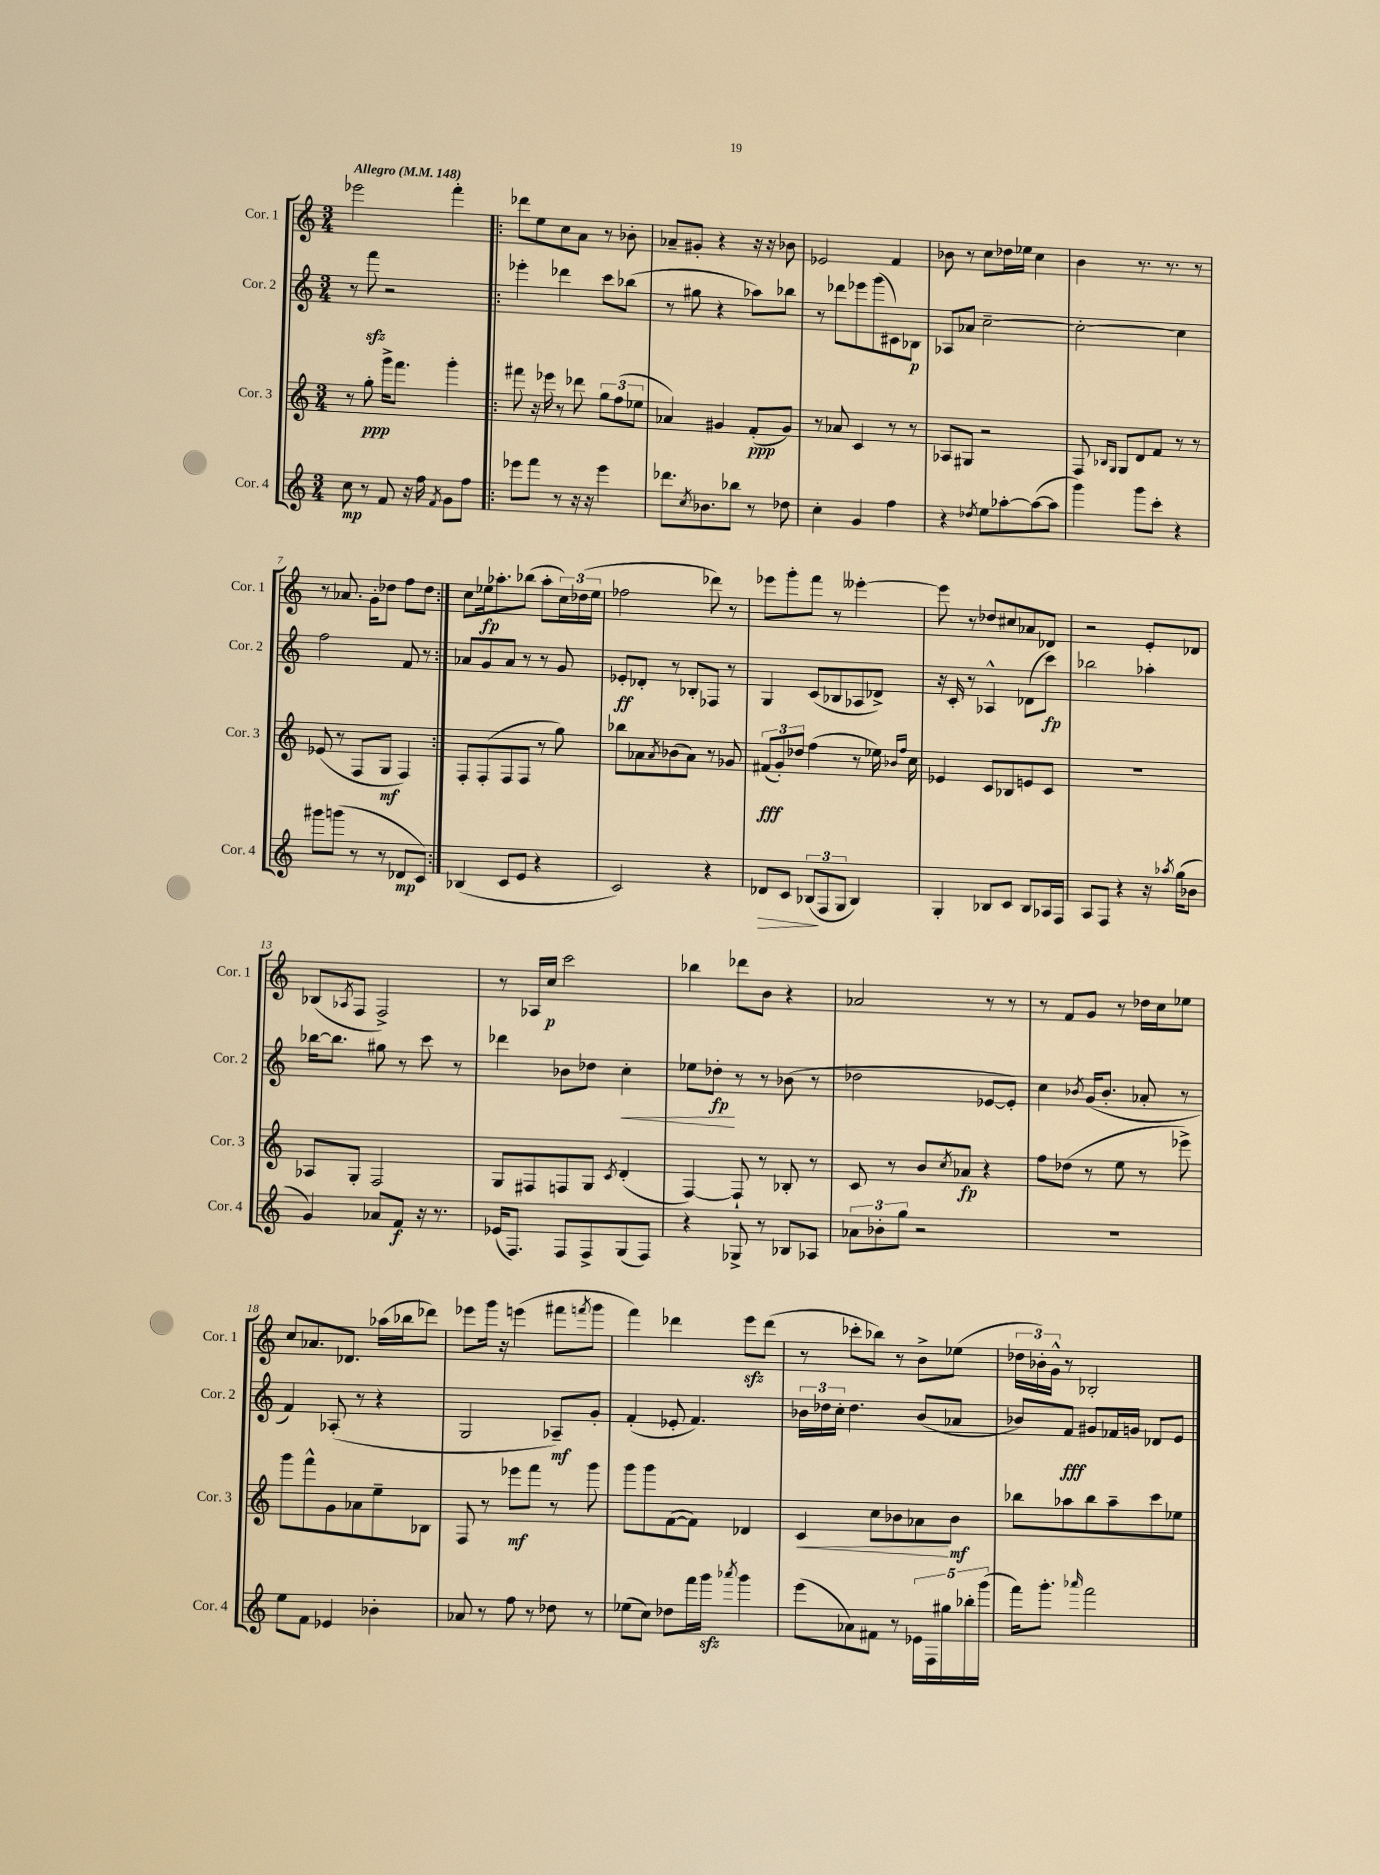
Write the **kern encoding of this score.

**kern	**kern	**kern	**kern
*staff4	*staff3	*staff2	*staff1
*clefG2	*clefG2	*clefG2	*clefG2
*k[]	*k[]	*k[]	*k[]
*M3/4	*M3/4	*M3/4	*M3/4
*MM148	*MM148	*MM148	*MM148
8cc\	8r	8r	2eee-\
8r	8gg'\	8fff\	.
8f/	16ggg^\LK	2r	.
.	8.fff\J	.	.
16r	.	.	.
16ff\	.	.	.
8qf/	.	.	.
8g\L	4ggg'\	.	4fff'\
8ff\J	.	.	.
=!|:	=!|:	=!|:	=!|:
8eee-\L	8fff#\	4eee-'\	8ddd-\L
8fff\J	16r	.	8ee\
.	16eee-\	.	.
8r	8r	4ddd-\	8cc\
16r	8ddd-\	.	8a\J
16r	.	.	.
4eee-\	12gg\L	8ccc\L	8r
.	(12ff\	.	.
.	.	(8bb-\J	8b-'\
.	12ee-\J	.	.
=	=	=	=
8.ddd-\L	4a-/)	8r	8a-~/L
.	.	8gg#\	8g#'/J
8qcc/	.	.	.
8.b-\	.	.	.
.	4g#/	4r	4r
8bb-\J	.	.	.
8r	(8f'/L	8aa-\L)	16r
.	.	.	16r
8dd-\	8g#/J)	8bb-\J	8b-\
=	=	=	=
4cc'\	8r	8r	2e-/
.	8a-/	8ddd-\L	.
4g/	4c/	8eee-\	.
.	.	(8ggg\	.
4ff\	8r	8c#\)	4f/
.	8r	8B-\J	.
=	=	=	=
4r	8A-/L	8A-/L	8b-\
.	8G#/J	8a-/J	8r
8qdd-/	.	.	.
8ee\L	2r	[2cc~\	8cc\L
[8aa-'\	.	.	16dd-\L
.	.	.	16ee-\JJ
(8aa-\_	.	.	4cc\
8aa-\]J	.	.	.
=	=	=	=
4ggg\)	8F/	2cc'\_	4b\
.	16qqB-/LL	.	.
.	16qqG/JJ	.	.
.	8G/L	.	.
8ggg\L	8d/	.	8.r
8ccc'\J	8f/J	.	.
.	.	.	8.r
4r	8r	4cc\]	.
.	8r	.	8r
=	=	=	=
8ggg#\L	(8e-/	2ff\	8r
(8ggg\J	8r	.	8.a-/
8r	8F/L	.	.
.	.	.	16g'\LK
8r	8G/J	.	8dd-\J
8d-/L	4F/)	8f/	8ff\L
8c/J)	.	8r	8dd-\J
=:|!	=:|!	=:|!	=:|!
(4B-/	8F'/L	8a-/L	8cc\L
.	(8F'/	8g/	16ee-\k
.	.	.	8.aa-'\
8c/L	8F/	8a-/J	.
8e/J	8F/J	8r	(8bb-\J
4r	8r	8r	8aa-'\L
.	8gg\)	8g/	24cc\L)
.	.	.	(24dd-\
.	.	.	24ee-\JJ
=	=	=	=
2c/)	8bb-\L	8e-'/L	2ff-\
.	8a-\	8d-'/J	.
.	8qa-/	.	.
.	(8b-\	8r	.
.	8a-\J)	8B-'/L	.
4r	8r	8F-/J	8ddd-\)
.	8g-/	8r	8r
=	=	=	=
8d-/L	(12f#/L	4G/	8eee-\L
.	12g'/)	.	.
8c/J	.	.	8ggg'\
.	12dd-/J	.	.
(12B-/L	(4ff\	(8c/L	8fff\J
12F/	.	.	.
.	.	8B-/	8r
12G/J	.	.	.
4B-/)	8r	8A-/	[4eee--'\
.	16ee-\)	8d-^/J)	.
.	16qqb-/LL	.	.
.	16qqff/JJ	.	.
.	16cc\	.	.
=	=	=	=
4G'/	4e-/	16r	8eee--\]
.	.	16c'/	.
.	.	8r	8r
8B-/L	8c/L	4A-^^/	8dd-/L
8c/J	8B-/	.	8cc#/
8B-/L	8e/	(8d-\L	8a-/
16A-/L	8c/J	8ccc\J)	8d-/J
16F/JJ	.	.	.
=	=	=	=
8A/L	2.r	2bb-\	2r
8F/J	.	.	.
4r	.	.	.
16r	.	4aa-'\	8e'/L
8qaa-/	.	.	.
(16gg\LK	.	.	.
8b-\J	.	.	8d-/J
=	=	=	=
4g/)	8A-/L	[16bb-\LK	(8B-/L
.	.	8.bb-\]J	.
.	.	.	8qA-/
.	8G'/J	.	8F/J
8a-/L	2F/	8gg#\	2F^/)
8f/J	.	8r	.
16r	.	8ccc\	.
8.r	.	.	.
.	.	8r	.
=	=	=	=
(16e-/LK	8G/L	4ddd-\	8r
8.F/J)	.	.	.
.	8F#/	.	16A-/LL
.	.	.	16cc/JJ
8F/L	8F/	8b-\L	2ccc\
8F^/	8G/J	8dd-\J	.
.	8qc/	.	.
(8G/	(4d'/	4cc'\	.
8F/J)	.	.	.
=	=	=	=
4r	[4F/)	8ee-\L	4bb-\
.	.	8dd-'\J	.
8G-^/	8F`/]	8r	8ddd-\L
8r	8r	8r	8b\J
8B-/L	8B-'/	(8b-\	4r
8A-/J	8r	8r	.
=	=	=	=
12a-\L	8c/	2dd-\	2a-/
12b-'\	.	.	.
.	8r	.	.
12gg\J	.	.	.
2r	8b/L	.	.
.	8qcc/	.	.
.	8a-/J	.	.
.	4r	[8e-/L	8r
.	.	8e-'/]J)	8r
=	=	=	=
2.r	8ff\L	4cc\	8r
.	(8dd-\J	.	8f/L
.	.	8qb-/	.
.	8r	(16g/LK	8g/J
.	.	8.b-'/J	.
.	8ee\	.	8r
.	8r	8a-'/	16dd-\LL
.	.	.	16cc\J
.	8eee-^\)	8r	8ee-\J
=	=	=	=
8ee\L	8ggg\L	4f/)	8cc/L
8f\J	8fff^^\	.	8.a-/
4e-/	8g\	(8A-'/	.
.	.	.	8.d-/J
.	8a-\	8r	.
4b-'\	8ee~\	4r	(16aa-\LL
.	.	.	16bb-\J
.	8B-\J	.	8ddd-\J)
=	=	=	=
8a-/	8F/	2G/	8eee-\L
8r	8r	.	16ggg\Jk
.	.	.	16r
8ff\	8eee-\L	.	(4eee\
8r	8fff\J	.	.
8dd-\	8r	8A-~/L)	8fff#\L
.	.	.	8qfff/
8r	8ggg\	8g'/J	8ggg\J
=	=	=	=
(8ee-\L	8ggg\L	(4f'/	4fff\)
8cc\J)	8ggg\	.	.
8dd-\L	([8f\	8e-'/	4ddd-\
16fff\L	8f\]J)	4.f/)	.
16ggg\JJ	.	.	.
8qaaa-/	.	.	.
4ggg\	4d-/	.	8eee\L
.	.	.	(8ddd-\J
=	=	=	=
(8eee\L	4c/	24b-\LL	8r
.	.	24dd-\	.
.	.	24cc'\JJ	.
8a-\)	.	4.dd-\	8ccc-'\L
8f#\J	8cc\L	.	8bb-\J)
8r	8b-\	.	8r
20e-\LL	8a-\	(8b-/L	8b^\L
20F\	.	.	.
20gg#\	.	.	.
.	8b-\J	8a-/J	(8ee-\J
20bb-'\	.	.	.
(20ggg\JJ	.	.	.
=	=	=	=
16fff\LK)	8bb-\L	8b-/L)	24dd-\LL
.	.	.	24b-'\)
8.ggg'\J	.	.	.
.	.	.	24g^^\JJ
.	8aa-\	8f/J	8r
16qqaaa-/	.	.	.
2fff\	8bb-\	8g#/L	2B-'/
.	8aa-~\	16f-/L	.
.	.	16g/JJ	.
.	8ccc\	8d-/L	.
.	8ee-\J	8e/J	.
==	==	==	==
*-	*-	*-	*-
